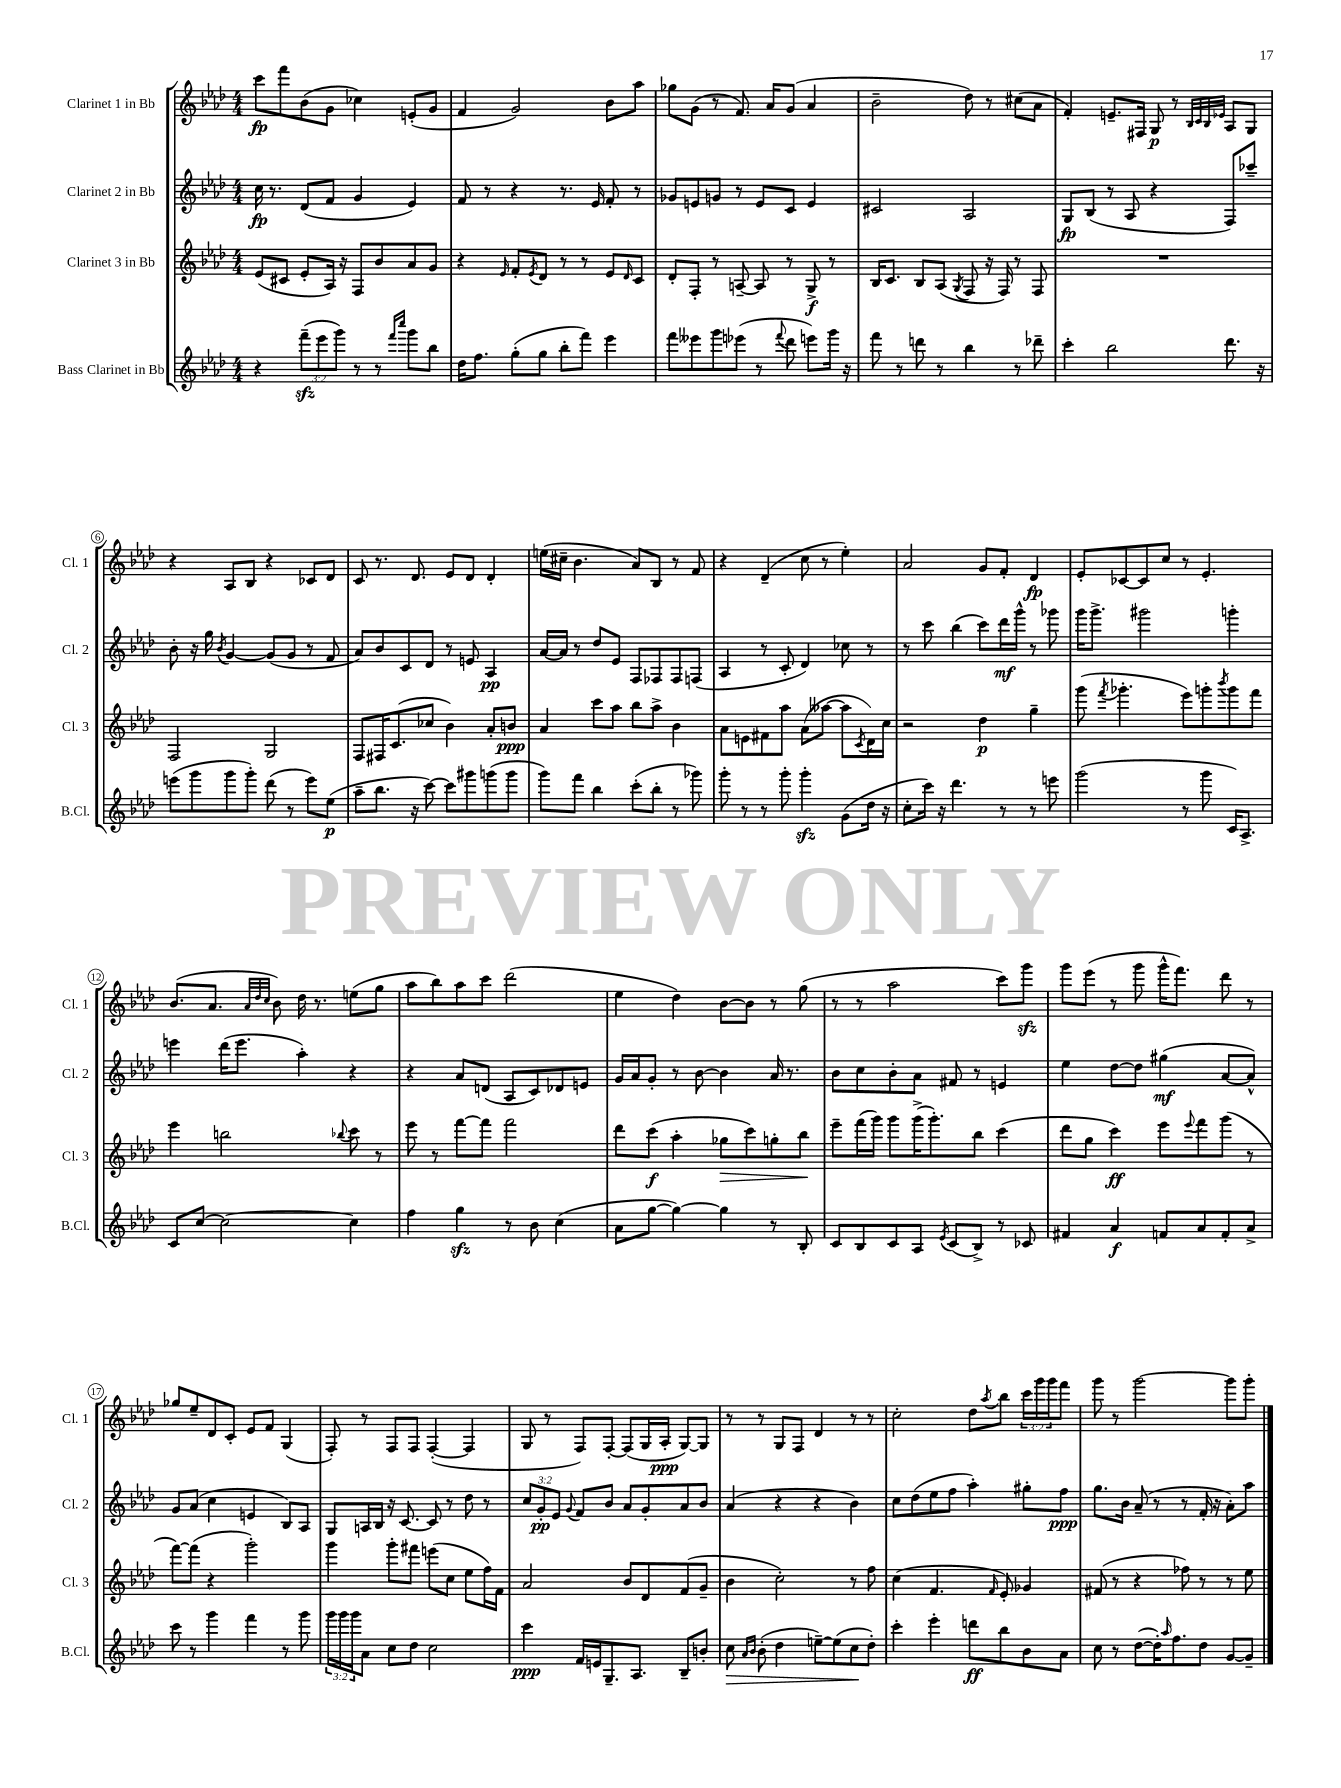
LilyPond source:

<<
\new StaffGroup <<
\new Staff = "s0" \with { instrumentName = "Clarinet 1 in Bb" shortInstrumentName = "Cl. 1" } {
    \clef treble \key aes \major \numericTimeSignature \time 4/4 \override Staff.TupletNumber.text = #tuplet-number::calc-fraction-text
    c'''8\fp f'''8 bes'8( g'8 ces''4) e'8-.( g'8 |
    f'4 g'2) bes'8 aes''8 |
    ges''8 g'8( r8 f'8.) aes'16 g'8( aes'4 |
    bes'2-- des''8) r8 cis''8( aes'8 |
    f'4-.) e'8.-- fis16 g8\p r8 \grace { bes32 c'32 bes32 ees'32 } aes8 g8 |
    r4 aes8 bes8 r4 ces'8 des'8 |
    c'8 r8. des'8. ees'8 des'8 des'4-. |
    e''16( cis''16-- bes'4. aes'8) bes8 r8 f'8 |
    r4 des'4--( c''8 r8 ees''4-.) |
    aes'2 g'8 f'8-. des'4\fp |
    ees'8-. ces'8~ ces'8 c''8 r8 ees'4.-. |
    bes'8.( aes'8. \grace { aes'32 des''32 c''32 } bes'8) des''16 r8. e''8( g''8 |
    aes''8 bes''8) aes''8 c'''8 des'''2( |
    ees''4 des''4) bes'8~ bes'8 r8 g''8( |
    r8 r8 aes''2 c'''8) g'''8\sfz |
    g'''8 ees'''8( r8 g'''8 g'''16-^ f'''8.) des'''8 r8 |
    ges''8 ees''8-- des'8 c'8-. ees'8 f'8 g4( |
    f8-.) r8 f8 f8 f4~-.( f4 |
    g8 r8 f8) f8~-. f8( g16 aes16-.\ppp g8~) g8 |
    r8 r8 g8 f8 des'4 r8 r8 |
    c''2-. des''8 \acciaccatura { aes''8 } bes''8 \tuplet 3/2 { c'''16 g'''16 g'''16 } f'''8 |
    g'''8 r8 g'''2~ g'''8 g'''8-. \bar "|." |
}
\new Staff = "s1" \with { instrumentName = "Clarinet 2 in Bb" shortInstrumentName = "Cl. 2" } {
    \clef treble \key aes \major \numericTimeSignature \time 4/4 \override Staff.TupletNumber.text = #tuplet-number::calc-fraction-text
    c''16\fp r8. des'8( f'8 g'4 ees'4) |
    f'8 r8 r4 r8. ees'16 f'8-. r8 |
    ges'8 e'8 g'8 r8 e'8 c'8 e'4 |
    cis'2 aes2 |
    g8\fp bes8( r8 aes8 r4 f8) ces'''8-- |
    bes'8-. r16 g''16 \acciaccatura { bes'8 } g'4~ g'8( g'8 r8 f'8 |
    aes'8) bes'8 c'8 des'8 r8 e'8 aes4\pp |
    aes'16~ aes'16 r8 des''8 ees'8 f8 fes8 fes8 f8( |
    aes4 r8 c'8-. des'4) ces''8 r8 |
    r8 c'''8 bes''4( c'''8) des'''16\mf g'''16-^ r8 ges'''8 |
    g'''16 g'''8.-> gis'''2 g'''4-. |
    e'''4 des'''16( e'''8. aes''4-.) r4 |
    r4 aes'8 d'8( aes8 c'8) des'8 e'8 |
    g'16 aes'16 g'8-. r8 bes'8~ bes'4 aes'16 r8. |
    bes'8 c''8 bes'8-. aes'8 fis'8 r8 e'4 |
    ees''4 des''8~ des''8 gis''4\mf( aes'8~ aes'8-^) |
    g'8 aes'8( c''4 e'4 bes8) aes8 |
    g8 a16 bes16 r16 c'8.~ c'8 r8 des''8 r8 |
    \tuplet 3/2 { c''8 g'8-.\pp ees'8 } \appoggiatura { g'8 } f'8 bes'8 aes'8 g'8-. aes'8 bes'8 |
    aes'4( r4 r4 bes'4) |
    c''8 des''8( ees''8 f''8 aes''4-.) gis''8-. f''8\ppp |
    g''8. bes'16 aes'8--( r8 r8 f'16-. r16 aes'8-.) aes''8 \bar "|." |
}
\new Staff = "s2" \with { instrumentName = "Clarinet 3 in Bb" shortInstrumentName = "Cl. 3" } {
    \clef treble \key aes \major \numericTimeSignature \time 4/4
    ees'8( cis'8 ees'8-. aes16) r16 f8 bes'8 aes'8 g'8 |
    r4 \grace { ees'16 } f'8-. \acciaccatura { ees'8 } des'8 r8 r8 ees'8 \grace { des'16 } c'8 |
    des'8-. f8-. r8 a8~-- a8 r8 g8->\f r8 |
    bes16 c'8. bes8 aes8( \acciaccatura { g8 } f8 r16 f16) r8 f8 |
    R1 |
    f2 g2 |
    f8 fis16 c'8.( ces''8 bes'4) aes'8-. b'8\ppp |
    aes'4 c'''8 aes''8 bes''8 aes''8-> bes'4 |
    aes'8 e'8 fis'8 aes''8 aes'8( aeses''8~ aeses''8 \acciaccatura { c'8 } des'16) c''16 |
    r2 des''4\p g''4-- |
    g'''8( \acciaccatura { f'''8 } ges'''4.-. ees'''8) g'''8-. \acciaccatura { bes'''8 } g'''8 f'''8 |
    ees'''4 b''2 \appoggiatura { bes''8 } c'''8 r8 |
    ees'''8 r8 f'''8~ f'''8 f'''2 |
    des'''8 c'''8\f( aes''4-. ges''8\> c'''8) g''8-. bes''8\! |
    ees'''8-- f'''16( g'''16) g'''8 g'''16->( g'''8.-.) bes''8 c'''4( |
    des'''8 g''8 c'''4\ff) ees'''8 \appoggiatura { ees'''8 } f'''8 g'''8( r8 |
    f'''8~) f'''8( r4 g'''2-.) |
    g'''4 g'''8-. fis'''8 e'''8( c''8 ees''8 f''16) f'16 |
    aes'2 bes'8 des'8 f'8( g'8-- |
    bes'4 c''2-.) r8 f''8 |
    c''4( f'4. \grace { f'16 } ees'8-.) ges'4 |
    fis'8( r8 r4 fes''8) r8 r8 ees''8 \bar "|." |
}
\new Staff = "s3" \with { instrumentName = "Bass Clarinet in Bb" shortInstrumentName = "B.Cl." } {
    \clef treble \key aes \major \numericTimeSignature \time 4/4 \override Staff.TupletNumber.text = #tuplet-number::calc-fraction-text
    r4 \tuplet 3/2 { f'''8--\sfz( ees'''8 g'''8) } r8 r8 \grace { f'''16 c''''16 } g'''8 bes''8 |
    des''16 f''8. g''8-.( g''8 bes''8-. f'''8) ees'''4 |
    f'''8 eeses'''8 g'''8 ees'''8( r8 \appoggiatura { f'''8 } des'''8 e'''8) g'''16 r16 |
    f'''8 r8 d'''8 r8 bes''4 r8 des'''8-- |
    c'''4-. bes''2 des'''8. r16 |
    e'''8( g'''8 g'''8 g'''8-.) des'''8( r8 e'''8) ees''8\p( |
    aes''8-- bes''8. r16 c'''8~) c'''8 gis'''8 g'''8( g'''8 |
    g'''8) f'''8 bes''4 c'''8-.( bes''8-. r8 ges'''8) |
    g'''8-. r8 r8 g'''8-. g'''4-.\sfz g'8( des''16 r16 |
    c''8-. c'''16) r16 des'''4. r8 r8 e'''8 |
    g'''2( r8 g'''8 c'16) aes8.-> |
    c'8 c''8~ c''2~ c''4 |
    f''4 g''4\sfz r8 bes'8 c''4( |
    aes'8 g''8~ g''4~) g''4 r8 bes8-. |
    c'8 bes8 c'8 aes8 \acciaccatura { ees'8 } c'8( bes8->) r8 ces'8 |
    fis'4 aes'4\f f'8 aes'8 f'8-. aes'8-> |
    c'''8 r8 g'''4 f'''4 r8 g'''8 |
    \tuplet 3/2 { g'''16 g'''16 g'''16 } aes'8 c''8 des''8 c''2 |
    c'''4\ppp f'16 e'16 g8.-- aes8. bes8-- b'8-. |
    c''8\> \grace { aes'16 bes'16 } bes'8-.( des''4 e''8~--) e''8( c''8\! des''8-.) |
    c'''4-. ees'''4-. d'''8\ff bes''8 bes'8 aes'8 |
    c''8 r8 des''8~( des''16-.) \grace { aes''16 } f''8. des''8 g'8~ g'8-- \bar "|." |
}
>>
>>
\layout { \context { \Score \override BarNumber.stencil = #(make-stencil-circler 0.1 0.3 ly:text-interface::print) } }
